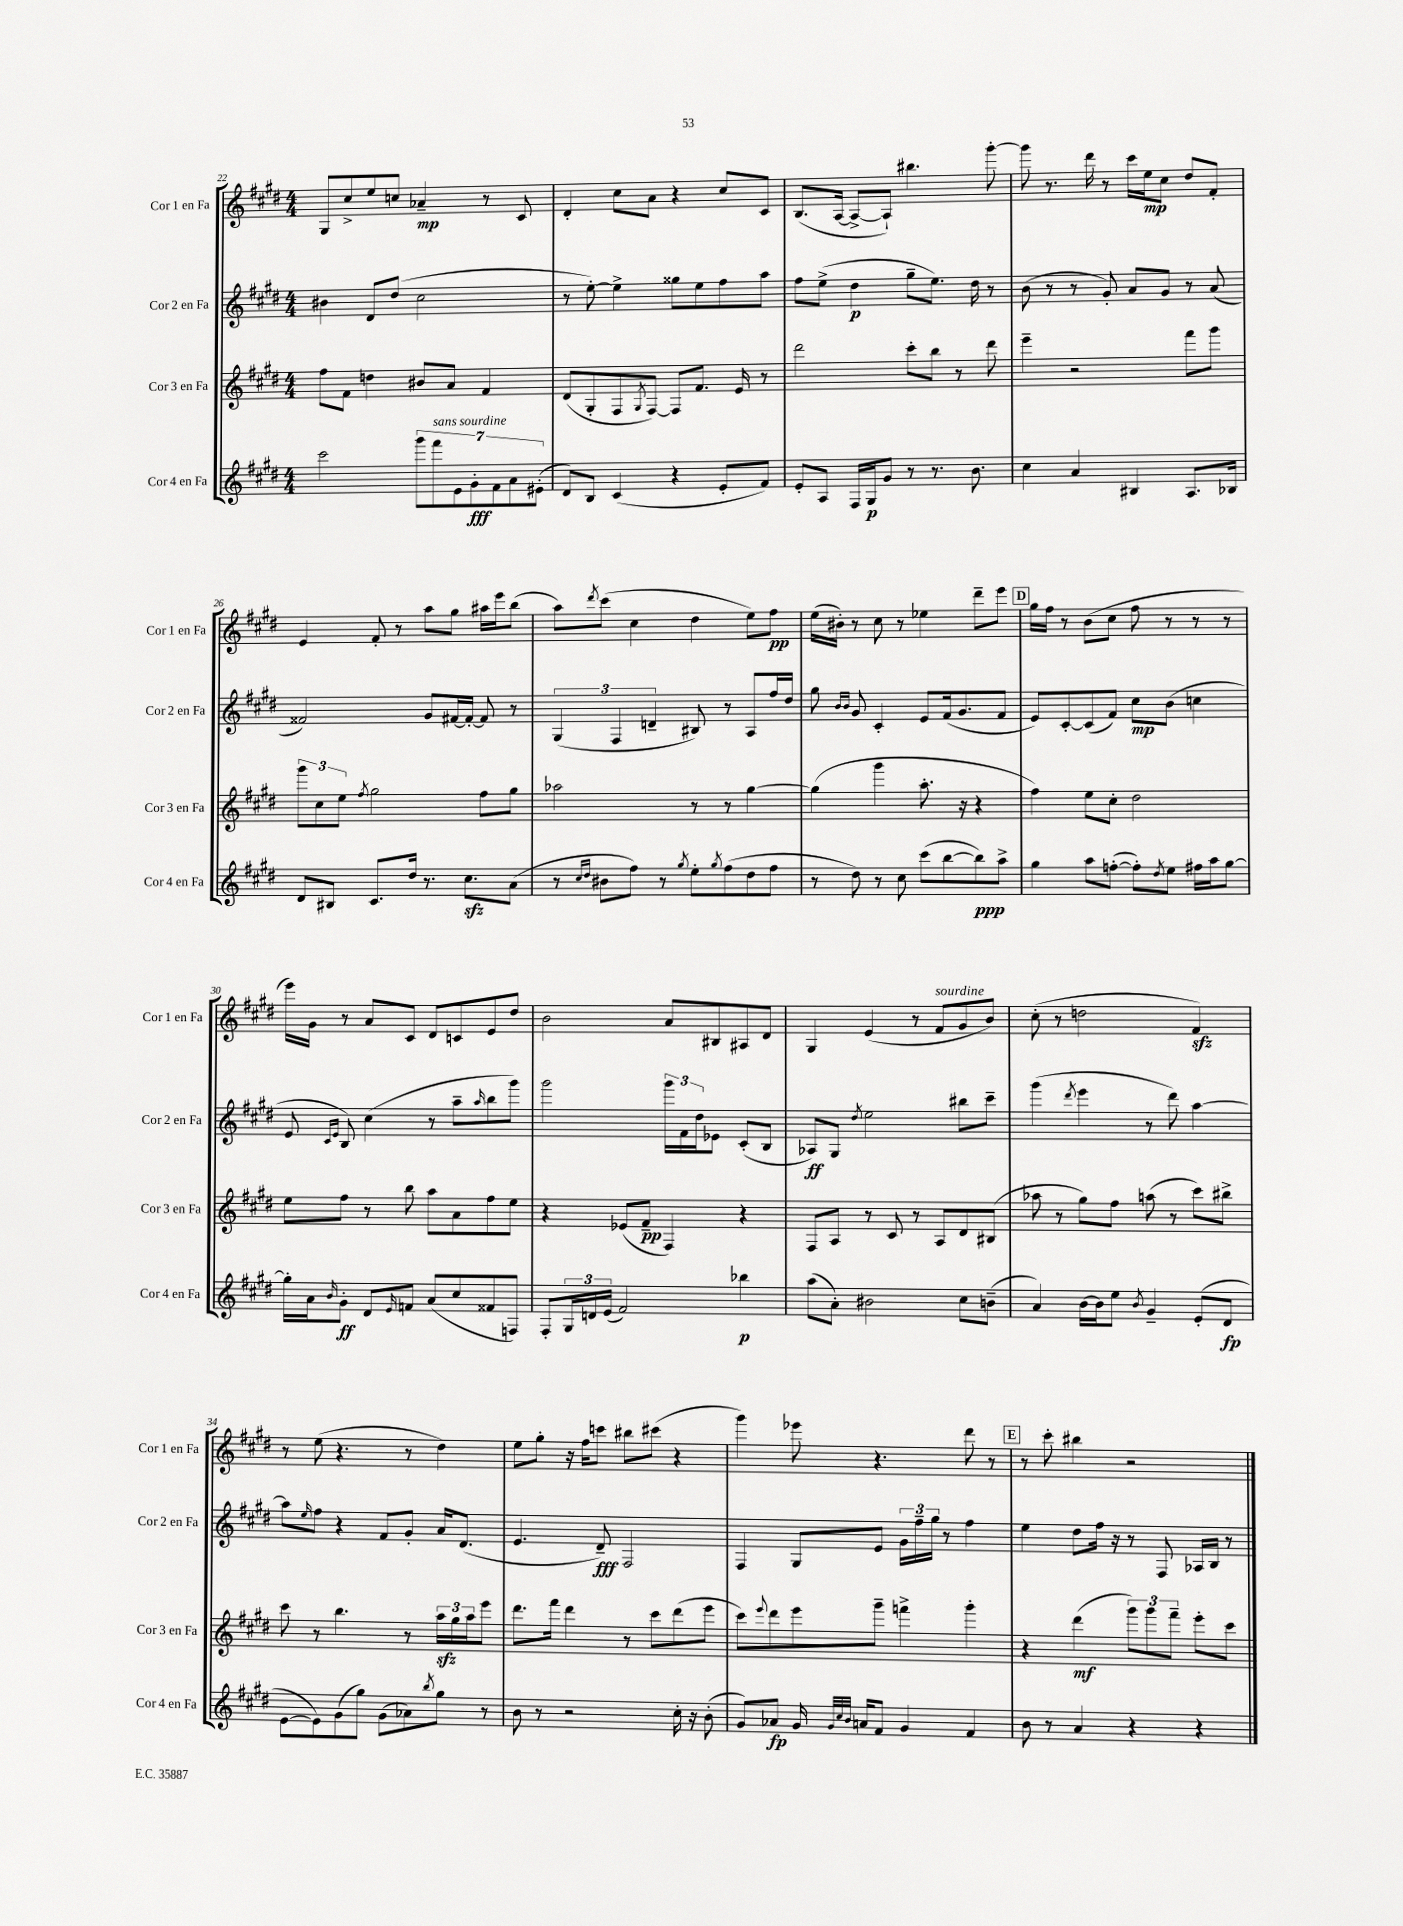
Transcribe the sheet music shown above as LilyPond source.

<<
\new StaffGroup <<
\new Staff = "s0" \with { instrumentName = "Cor 1 en Fa" shortInstrumentName = "Cor 1 en Fa" } {
    \clef treble \key e \major \numericTimeSignature \time 4/4
    gis8 cis''8-> e''8 c''8 aes'4--\mp r8 cis'8 |
    dis'4-. cis''8 a'8 r4 cis''8 cis'8 |
    b8.( a16~ a8~-> a8-!) bis''4. gis'''8~-. |
    gis'''8 r8. dis'''16 r8 cis'''16 e''16\mp cis''8 dis''8 fis'8-. |
    e'4 fis'8-. r8 a''8 gis''8 ais''16 e'''16 b''8( |
    a''8) \acciaccatura { dis'''8 } cis'''8( cis''4 dis''4 e''8) fis''8\pp |
    e''16( bis'16-.) r8 cis''8 r8 ees''4 dis'''8-- e'''8 |
    \mark \markup { \box "D" } gis''16 fis''16 r8 b'8( cis''8 fis''8 r8 r8 r8 |
    e'''16) gis'16 r8 a'8 cis'8 dis'8 c'8 e'8 dis''8 |
    b'2 a'8 bis8 ais8 dis'8 |
    gis4 e'4( r8 fis'8^\markup { \italic "sourdine" } gis'8 b'8) |
    cis''8-.( r8 d''2 fis'4\sfz) |
    r8 e''8( r4. r8 dis''4) |
    e''8 gis''8-. r16 fis''16 c'''8 bis''8 cis'''8( r4 |
    gis'''4) ees'''8 r4. dis'''8 r8 |
    \mark \markup { \box "E" } r8 cis'''8-. bis''4 r2 \bar "|." |
}
\new Staff = "s1" \with { instrumentName = "Cor 2 en Fa" shortInstrumentName = "Cor 2 en Fa" } {
    \clef treble \key e \major \numericTimeSignature \time 4/4
    bis'4 dis'8 dis''8( cis''2 |
    r8 e''8~-.) e''4-> gisis''8 e''8 fis''8 a''8 |
    fis''8 e''8->( dis''4\p gis''8-- e''8.) dis''16 r8 |
    b'8( r8 r8 gis'8-.) a'8 gis'8 r8 a'8( |
    fisis'2) gis'8 fis'16~ fis'16~-. fis'8 r8 |
    \tuplet 3/2 { gis4( fis4 d'4-- } bis8) r8 a8 fis''16 dis''16 |
    gis''8 \grace { b'16 b'16 } gis'8 cis'4-. e'8 fis'16( gis'8. fis'8 |
    \mark \markup { \box "D" } e'8) cis'8~-. cis'8( fis'8) cis''8\mp b'8( c''4 |
    e'8 \grace { cis'16 e'16 } b8) cis''4( r8 a''8-- \grace { a''16 } b''8 gis'''8) |
    gis'''2 \tuplet 3/2 { gis'''16 fis'16 dis''16 } ees'8 cis'8-.( b8 |
    aes8\ff) gis8 \acciaccatura { dis''8 } e''2 bis''8 cis'''8-- |
    gis'''4( \acciaccatura { dis'''8 } e'''4 r8 dis'''8) a''4~ |
    a''8 \grace { e''16 } fis''8 r4 fis'8 gis'8-. a'16 dis'8.( |
    e'4. dis'8--\fff) fis2 |
    fis4 gis8 e'8 \tuplet 3/2 { gis'16 fis''16-- gis''16 } r8 fis''4 |
    \mark \markup { \box "E" } e''4 dis''8 fis''16 r16 r8 fis8 aes16 b16 r8 \bar "|." |
}
\new Staff = "s2" \with { instrumentName = "Cor 3 en Fa" shortInstrumentName = "Cor 3 en Fa" } {
    \clef treble \key e \major \numericTimeSignature \time 4/4
    fis''8 fis'8 d''4 bis'8 a'8 fis'4 |
    dis'8( gis8-. fis8 \acciaccatura { gis8 } fis8~) fis8 fis'8. e'16 r8 |
    dis'''2 cis'''8-. b''8 r8 dis'''8 |
    e'''4-- r2 fis'''8 gis'''8 |
    \tuplet 3/2 { gis'''8 cis''8 e''8 } \acciaccatura { fis''8 } gis''2 fis''8 gis''8 |
    aes''2 r8 r8 gis''4~ |
    gis''4( gis'''4 a''8.-. r16 r4 |
    \mark \markup { \box "D" } fis''4) e''8 cis''8-. dis''2 |
    e''8 fis''8 r8 b''8 a''8 a'8 fis''8 e''8 |
    r4 ees'8( fis'8--\pp fis4) r4 |
    fis8 a8 r8 cis'8 r8 a8 dis'8 bis8( |
    aes''8 r8 gis''8) fis''8 a''8( r8 cis'''8) bis''8-> |
    cis'''8 r8 b''4. r8 \tuplet 3/2 { a''16\sfz gis''16 a''16 } e'''8 |
    dis'''8. fis'''16 dis'''4 r8 cis'''8 dis'''8( e'''8 |
    cis'''8) \appoggiatura { e'''8 } dis'''8 e'''8 gis'''8-- f'''4-> gis'''4-. |
    \mark \markup { \box "E" } r4 dis'''4\mf( \tuplet 3/2 { gis'''8) gis'''8 fis'''8-- } e'''8-. cis'''8 \bar "|." |
}
\new Staff = "s3" \with { instrumentName = "Cor 4 en Fa" shortInstrumentName = "Cor 4 en Fa" } {
    \clef treble \key e \major \numericTimeSignature \time 4/4
    cis'''2 \tuplet 7/4 { gis'''8 fis'''8^\markup { \italic "sans sourdine" } e'8 gis'8-.\fff fis'8 a'8 eis'8-.( } |
    dis'8) b8 cis'4( r4 e'8-. fis'8) |
    e'8-. a8 fis16 gis16\p gis'8 r8 r8. b'8. |
    cis''4 a'4 bis4 a8. bes16 |
    dis'8 bis8 cis'8. dis''16 r8. cis''8.\sfz a'8( |
    r8 \grace { cis''16 dis''16 } bis'8 fis''8) r8 \acciaccatura { gis''8 } e''8-. \acciaccatura { gis''8 } fis''8( dis''8 fis''8 |
    r8 dis''8) r8 cis''8 cis'''8( b''8~ b''8\ppp) a''8-> |
    \mark \markup { \box "D" } gis''4 a''8 f''8~-.( f''8-.) \acciaccatura { dis''8 } e''8 fis''16 a''16 gis''8~ |
    gis''16-. a'16 \grace { b'16 } gis'8-.\ff dis'8 \grace { e'16 } f'8 a'8( cis''8 fisis'8 f8) |
    fis8-. \tuplet 3/2 { gis16 d'16 e'16( } fis'2) bes''4\p |
    a''8( a'8-.) bis'2 cis''8 b'8--( |
    a'4) b'16~ b'16 e''8 \acciaccatura { b'8 } gis'4-- e'8-.( dis'8\fp |
    e'8~ e'8) gis'8( gis''8) gis'8( aes'8) \acciaccatura { b''8 } gis''8 r8 |
    b'8 r8 r2 cis''16-. r16 b'8-.( |
    gis'8) aes'8\fp gis'16 \grace { gis'32 cis''32 b'32 } a'16 fis'8 gis'4 fis'4 |
    \mark \markup { \box "E" } b'8 r8 a'4 r4 r4 \bar "|." |
}
>>
>>
\layout { \context { \Score currentBarNumber = #22 } }
